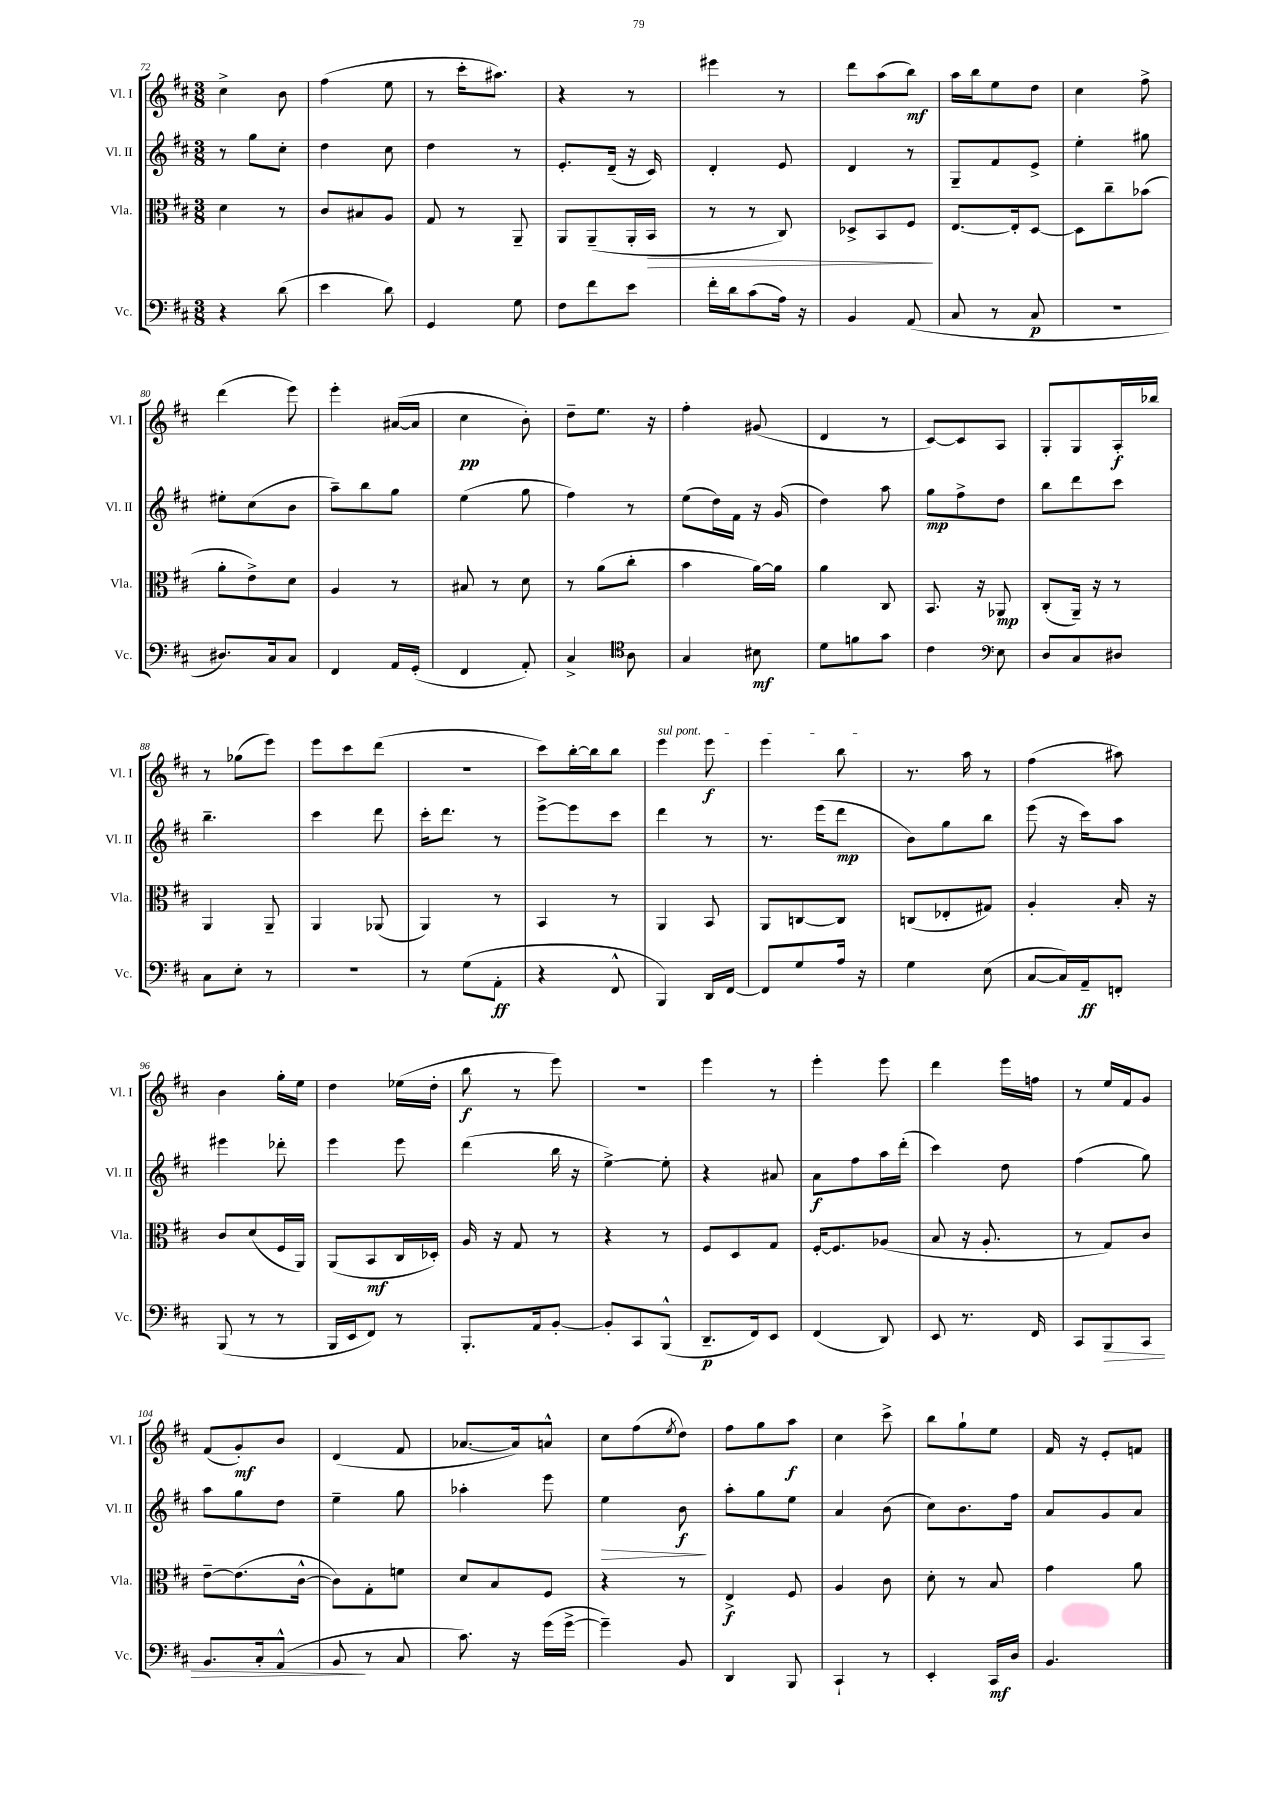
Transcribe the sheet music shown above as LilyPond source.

<<
\new StaffGroup <<
\new Staff = "s0" \with { instrumentName = "Vl. I" shortInstrumentName = "Vl. I" } {
    \clef treble \key d \major \numericTimeSignature \time 3/8
    cis''4-> b'8 |
    fis''4( e''8 |
    r8 cis'''16-. ais''8.) |
    r4 r8 |
    eis'''4 r8 |
    d'''8 a''8( b''8\mf) |
    a''16 b''16 e''8 d''8 |
    cis''4 fis''8-> |
    d'''4( e'''8) |
    e'''4-. ais'16~( ais'16 |
    cis''4\pp b'8-.) |
    d''8-- e''8. r16 |
    fis''4-. gis'8( |
    d'4 r8 |
    cis'8~) cis'8 a8 |
    g8-. g8 a16-.\f bes''16 |
    r8 ges''8( e'''8) |
    e'''8 cis'''8 d'''8( |
    R4. |
    cis'''8) b''16~-. b''16 b''8 |
    \once \override TextSpanner.bound-details.left.text = \markup { \italic "sul pont." } e'''4\startTextSpan e'''8\f |
    e'''4 b''8\stopTextSpan |
    r8. a''16 r8 |
    fis''4( ais''8) |
    b'4 g''16-. e''16 |
    d''4 ees''16( d''16-. |
    b''8\f r8 e'''8) |
    R4. |
    e'''4 r8 |
    e'''4-. e'''8 |
    d'''4 e'''16 f''16 |
    r8 e''16 fis'16 g'8 |
    fis'8( g'8-.\mf) b'8 |
    d'4( fis'8 |
    aes'8.~ aes'16) a'8-^ |
    cis''8 fis''8( \acciaccatura { e''8 } d''8) |
    fis''8 g''8 a''8\f |
    cis''4 cis'''8-> |
    b''8 g''8-! e''8 |
    fis'16 r16 e'8-. f'8 \bar "|." |
}
\new Staff = "s1" \with { instrumentName = "Vl. II" shortInstrumentName = "Vl. II" } {
    \clef treble \key d \major \numericTimeSignature \time 3/8
    r8 g''8 cis''8-. |
    d''4 cis''8 |
    d''4 r8 |
    e'8.-. d'16--( r16 cis'16) |
    d'4-. e'8 |
    d'4 r8 |
    g8-- fis'8 e'8-> |
    e''4-. gis''8 |
    eis''8-. cis''8( b'8 |
    a''8--) b''8 g''8 |
    e''4( g''8 |
    fis''4) r8 |
    e''8( d''16) fis'16 r16 g'16( |
    d''4) a''8 |
    g''8\mp fis''8-> d''8 |
    b''8 d'''8 cis'''8 |
    b''4.-- |
    cis'''4 d'''8 |
    cis'''16-. d'''8. r8 |
    e'''8~-> e'''8 cis'''8 |
    d'''4 r8 |
    r8. e'''16( d'''8\mp |
    b'8) g''8 b''8 |
    e'''8( r16 cis'''16) a''8 |
    eis'''4 des'''8-. |
    e'''4 e'''8 |
    d'''4( b''16 r16 |
    e''4~->) e''8-. |
    r4 ais'8 |
    a'8\f fis''8 a''16 d'''16-.( |
    cis'''4) d''8 |
    fis''4( g''8) |
    a''8 g''8 d''8 |
    e''4-- g''8 |
    aes''4-. e'''8 |
    e''4\> b'8\f\! |
    a''8-. g''8 e''8 |
    a'4 b'8( |
    cis''8) b'8. fis''16 |
    a'8 g'8 a'8 \bar "|." |
}
\new Staff = "s2" \with { instrumentName = "Vla." shortInstrumentName = "Vla." } {
    \clef alto \key d \major \numericTimeSignature \time 3/8
    d'4 r8 |
    cis'8 bis8 a8 |
    g8 r8 a,8-- |
    a,8 a,8--( a,16-. b,16\> |
    r8 r8 cis8) |
    des8-> b,8 fis8\! |
    e8.~ e16-. d8~ |
    d8 cis''8-- bes'8( |
    a'8-. e'8->) d'8 |
    a4 r8 |
    bis8 r8 d'8 |
    r8 a'8( cis''8-. |
    b'4 a'16~) a'16 |
    a'4 cis8 |
    b,8. r16 aes,8\mp |
    cis8-.( a,16--) r16 r8 |
    a,4 a,8-- |
    a,4 aes,8( |
    a,4) r8 |
    b,4 r8 |
    a,4 b,8 |
    a,8 c8~ c8 |
    c8( ees8-. gis8) |
    a4-. b16-. r16 |
    cis'8 d'8( fis16 a,16) |
    a,8( b,8\mf cis16 des16-.) |
    a16 r16 g8 r8 |
    r4 r8 |
    fis8 d8 g8 |
    fis16~-. fis8. aes8( |
    b8 r16 a8.-. |
    r8 g8) cis'8 |
    e'8~-- e'8.( cis'16~-^ |
    cis'8) g8-. f'8 |
    d'8 b8 fis8 |
    r4 r8 |
    e4->\f fis8 |
    a4 cis'8 |
    d'8-. r8 b8 |
    g'4 a'8 \bar "|." |
}
\new Staff = "s3" \with { instrumentName = "Vc." shortInstrumentName = "Vc." } {
    \clef bass \key d \major \numericTimeSignature \time 3/8
    r4 d'8( |
    e'4 d'8) |
    g,4 g8 |
    fis8 fis'8 e'8 |
    fis'16-. d'16 cis'8( a16) r16 |
    b,4 a,8( |
    cis8 r8 cis8\p |
    R4. |
    dis8.) cis16 cis8 |
    fis,4 a,16 g,16-.( |
    fis,4 a,8-.) |
    cis4-> \clef tenor a8 |
    g4 bis8\mf |
    d'8 f'8 g'8 |
    cis'4 \clef bass e8 |
    d8 cis8 dis8 |
    cis8 e8-. r8 |
    R4. |
    r8 g8( a,8-.\ff |
    r4 fis,8-^ |
    b,,4) d,16 fis,16~ |
    fis,8 g8 a16 r16 |
    g4 e8( |
    cis8~ cis16) a,16--\ff f,8-. |
    b,,8( r8 r8 |
    b,,16 e,16 fis,8) r8 |
    b,,8.-. a,16 b,8~-. |
    b,8-. cis,8 b,,8-^( |
    d,8.--\p fis,16) e,8 |
    fis,4( d,8) |
    e,8 r8. fis,16 |
    cis,8 b,,8\> cis,8 |
    b,8. cis16-. a,8-^( |
    b,8\! r8 cis8 |
    cis'8.) r16 g'16( g'16~-> |
    g'4--) b,8 |
    d,4 b,,8 |
    cis,4-! r8 |
    e,4-. cis,16\mf d16 |
    b,4. \bar "|." |
}
>>
>>
\layout { \context { \Score currentBarNumber = #72 } }
